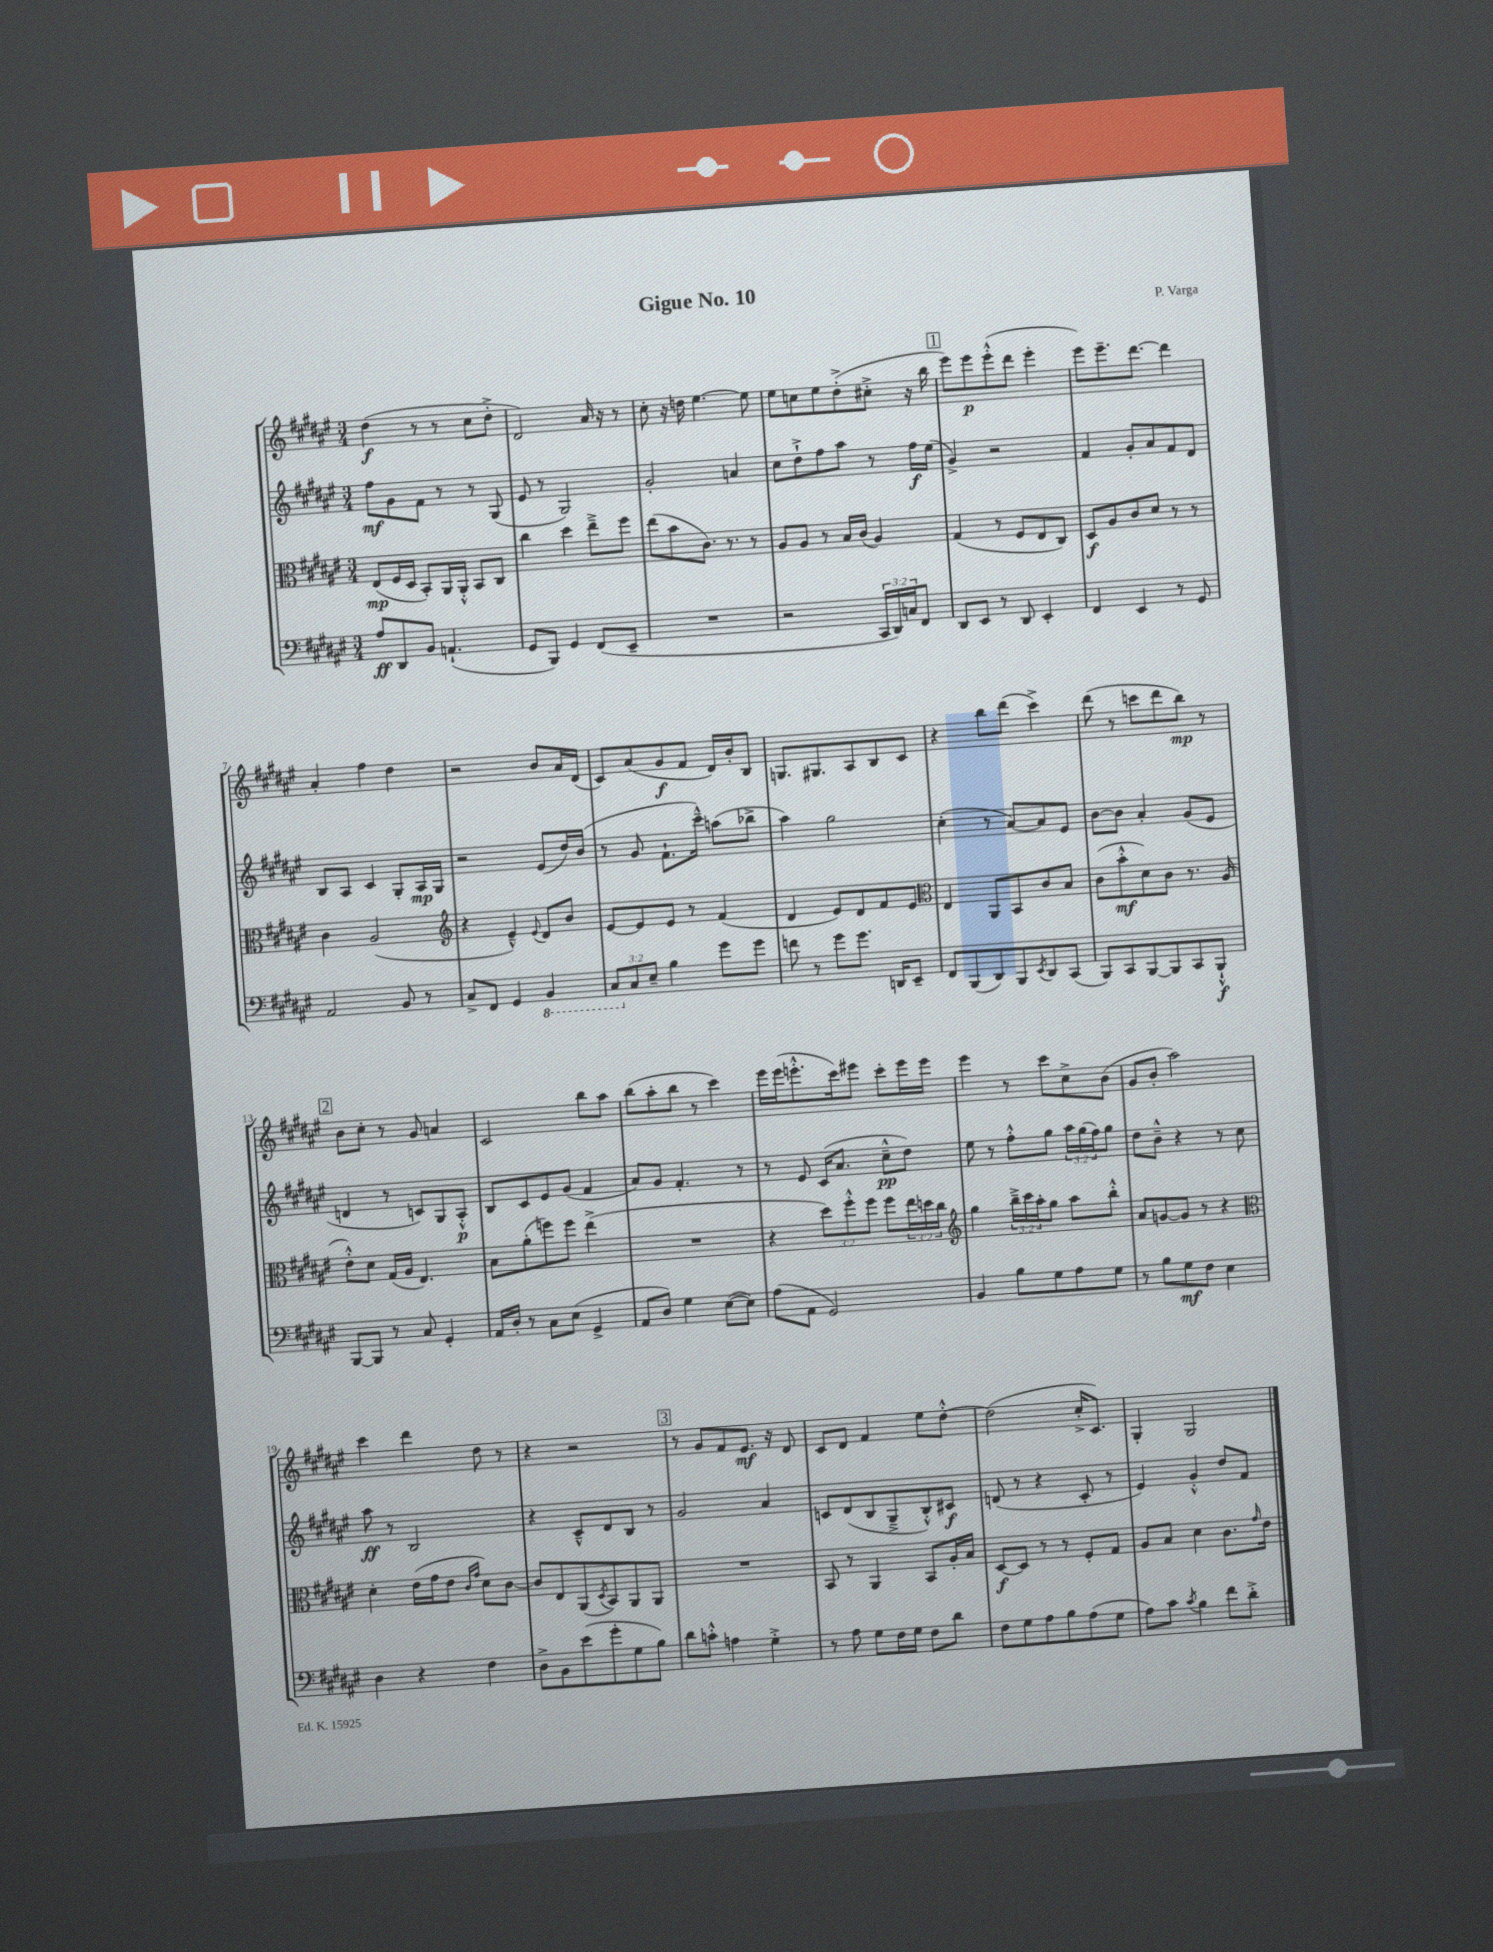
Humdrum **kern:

**kern	**dynam	**kern	**dynam	**kern	**dynam	**kern	**dynam
*part4	*part4	*part3	*part3	*part2	*part2	*part1	*part1
*staff4	*staff4	*staff3	*staff3	*staff2	*staff2	*staff1	*staff1
*clefF4	*	*clefC3	*	*clefG2	*	*clefG2	*
*k[f#c#g#d#a#e#]	*	*k[f#c#g#d#a#e#]	*	*k[f#c#g#d#a#e#]	*	*k[f#c#g#d#a#e#]	*
*M3/4	*	*M3/4	*	*M3/4	*	*M3/4	*
=1	=1	=1	=1	=1	=1	=1	=1
8A#/L	ff	(8E#/L	mp	8ff#\L	mf	(4dd#\	f
8DD#/	.	16F#/L	.	8g#\	.	.	.
.	.	16D#/JJ	.	.	.	.	.
8BB/J	.	8BB'/L)	.	8f#\J	.	8r	.
(4.AAn`/	.	16AA#/L	.	8r	.	8r	.
.	.	16AA#'^^/JJ	.	.	.	.	.
.	.	8BB/L	.	8r	.	8cc#\L	.
.	.	8C#/J	.	(8G#/	.	8dd#'^\J	.
=2	=2	=2	=2	=2	=2	=2	=2
8GG#/L	.	4cc#\	.	8e#/	.	2d#/)	.
8BBB/J)	.	.	.	8r	.	.	.
4GG#/	.	4dd#\	.	2G#/)	.	.	.
(8FF#/L	.	8ee#~^\L	.	.	.	16a#/	.
.	.	.	.	.	.	16r	.
8EE#~/J	.	8ff#\J	.	.	.	8r	.
=3	=3	=3	=3	=3	=3	=3	=3
2.r	.	(8ee#\L	.	2g#'/	.	8cc#'\	.
.	.	8b\	.	.	.	16r	.
.	.	.	.	.	.	16ddn\	.
.	.	8.c#\J)	.	.	.	[4.ee#\	.
.	.	8.r	.	.	.	.	.
.	.	.	.	4an/	.	.	.
.	.	8r	.	.	.	8ee#\]	.
=4	=4	=4	=4	=4	=4	=4	=4
2r	.	8A#/L	.	8cc#\L	.	8ee#\L	.
.	.	8A#/J	.	8dd#`^\	.	8ccn\	.
.	.	8r	.	8ff#\	.	8ee#\	.
.	.	16B/LL	.	8aa#\J	.	(8dd#'^\	.
.	.	(16c#/JJ	.	.	.	.	.
24CC#/LL	.	4A#/)	.	8r	.	8cc#X'^\J	.
24DD#/)	.	.	.	.	.	.	.
24Cn/J	.	.	.	.	.	.	.
8FF#/J	.	.	.	16ff#\LL	f	16r	.
.	.	.	.	(16ee#\JJ	.	16bb\	.
!!LO:REH:place=s1:t=1
=5	=5	=5	=5	=5	=5	=5	=5
8DD#/L	.	(4G#/	.	4g#^/)	.	8eee#\L)	.
8EE#/J	.	.	.	.	.	8eee#\	p
8r	.	8r	.	2r	.	(8eee#'^^\	.
8DD#/	.	8F#/L	.	.	.	8ddd#\J	.
4EE#'/	.	8E#/	.	.	.	4eee#'\	.
.	.	8C#/J)	.	.	.	.	.
=6	=6	=6	=6	=6	=6	=6	=6
4FF#/	.	8D#/L	f	4f#/	.	8eee#\L)	.
.	.	8A#/	.	.	.	8.eee#~\	.
4EE#/	.	8c#/	.	8g#'/L	.	.	.
.	.	.	.	.	.	[8.ddd#\J	.
.	.	8d#/J	.	8a#/	.	.	.
8r	.	8r	.	8f#/	.	4ddd#\]	.
8GG#/	.	8r	.	8d#/J	.	.	.
!!LO:LB:g=z
=7	=7	=7	=7	=7	=7	=7	=7
2AA#/	.	4c#\	.	8B/L	.	4a#'/	.
.	.	.	.	8A#/J	.	.	.
.	.	(2A#/	.	4c#/	.	4ff#\	.
8BB/	.	.	.	8G#'/L	.	4dd#\	.
8r	.	.	.	16A#/L	mp	.	.
.	.	.	.	16G#/JJ	.	.	.
=8	=8	=8	=8	=8	=8	=8	=8
*	*	*clefG2	*	*	*	*	*
8C#^/L	.	4r	.	2r	.	2r	.
8FF#/J	.	.	.	.	.	.	.
4GG#/	.	4e#~^^/)	.	.	.	.	.
.	.	8qqe#/	.	.	.	.	.
*8ba	*	*	*	*	*	*	*
4BBB/	.	8d#/L	.	(8e#/L	.	8b/L	.
.	.	8b/J	.	16dd#/L)	.	16a#/L	.
.	.	.	.	(16b/JJ	.	(16d#/JJ	.
=9	=9	=9	=9	=9	=9	=9	=9
12CC#/L	.	[8e#/L	.	8r	.	8c#/L)	.
*X8ba	*	*	*	*	*	*	*
12C#/	.	.	.	.	.	.	.
.	.	8e#/]	.	8g#/	.	(8a#/	.
12E#~/J	.	.	.	.	.	.	.
4B\	.	8e#/J	.	8.f#`\L	.	8g#/	f
.	.	8r	.	.	.	8f#/J	.
.	.	.	.	16ccc#~^^\Jk)	.	.	.
8g#\L	.	(4f#/	.	(8aan\L	.	16d#/LL)	.
.	.	.	.	.	.	16b'/J	.
8g#\J	.	.	.	8bb-X^\J	.	8B/J	.
=10	=10	=10	=10	=10	=10	=10	=10
8fn\	.	4d#/	.	4aa#\)	.	8.Gn/L	.
8r	.	.	.	.	.	.	.
.	.	.	.	.	.	8.G#X/	.
8g#\L	.	8e#/L)	.	2gg#\	.	.	.
8.g#\J	.	8d#/	.	.	.	8A#/	.
.	.	8f#/	.	.	.	8B/	.
16DDn/KL	.	.	.	.	.	.	.
8EE#~/J	.	8e#/J	.	.	.	8c#/J	.
=11	=11	=11	=11	=11	=11	=11	=11
*	*	*clefC3	*	*	*	*	*
8FF#/L	.	4E#/	.	(4cc#'\	.	4r	.
(8BBB/	.	.	.	.	.	.	.
8DD#/)	.	8AA#/L	.	8r	.	8bb\L	.
8BBB/	.	8BB/	.	[8a#/L)	.	(8ddd#\J	.
8qEE#/	.	.	.	.	.	.	.
8DD#/	.	8c#/	.	8a#/]	.	4ccc#^\)	.
(8CC#/J	.	8B/J	.	8e#/J	.	.	.
=12	=12	=12	=12	=12	=12	=12	=12
8BBB/L)	.	(8c#\L	.	[8b\L	.	(8ddd#\	.
8CC#/	.	8b'^^\	mf	8b\J]	.	8r	.
[8BBB/	.	8d#\)	.	4a#'/	.	8cccn\L	.
8BBB/]	.	8c#\J	.	.	.	8ddd#\	.
8CC#/	.	8.r	.	(8g#/L	.	8bb\J)	mp
8BBB`^^/J	f	.	.	8e#/J	.	8r	.
.	.	(16A#/	.	.	.	.	.
!!LO:LB:g=z
!!LO:REH:place=s1:t=2
=13	=13	=13	=13	=13	=13	=13	=13
[8BBB/L	.	8e#'^^\L)	.	4dn/	.	8b\L	.
8BBB/J]	.	8d#\J	.	.	.	8cc#'\J	.
8r	.	(16G#/LL	.	8r	.	8r	.
.	.	16A#/JJ	.	.	.	.	.
8C#/	.	4.E#/)	.	8cn/L)	.	8g#/	.
4GG#'/	.	.	.	8G#/	.	4an/	.
.	.	.	.	8A#'^^/J	p	.	.
=14	=14	=14	=14	=14	=14	=14	=14
16AA#/LL	.	8B\L	.	8B/L	.	2c#/	.
16D#'/JJ	.	.	.	.	.	.	.
8r	.	(8a#'\	.	8c#/	.	.	.
8C#\L	.	8ffn\)	.	8e#/	.	.	.
(8E#\J	.	8ff\J	.	(8g#/J	.	.	.
4GG#^/	.	(4ee#^\	.	4f#/	.	8bb\L	.
.	.	.	.	.	.	8aa#\J	.
=15	=15	=15	=15	=15	=15	=15	=15
8AA#/L	.	2.r	.	8a#/L)	.	(8bb\L	.
8D#/J)	.	.	.	8g#/J	.	8aa#'\	.
4G#\	.	.	.	4.f#'/	.	8bb\J	.
.	.	.	.	.	.	8r	.
([8E#\L	.	.	.	.	.	4ccc#\)	.
8E#\J])	.	.	.	8r	.	.	.
=16	=16	=16	=16	=16	=16	=16	=16
(8A#\L	.	4r	.	8r	.	16eee#\LL	.
.	.	.	.	.	.	(16eee#\J	.
8AA#\J	.	.	.	8e#/	.	8.eeen'^^\	.
2GG#/)	.	12dd#\L)	.	(16c#/KL	.	.	.
.	.	.	.	8.a#/J	.	16ccc#\k)	.
.	.	12ff#'^^\	.	.	.	.	.
.	.	.	.	.	.	8eee#X\J	.
.	.	12ff#\J	.	.	.	.	.
.	.	8ff#\L	.	8cc#~^^\L	pp	8ccc#'\L	.
.	.	24ee#\L	.	8dd#\J)	.	16eee#\L	.
.	.	24ddn\	.	.	.	.	.
.	.	.	.	.	.	16eee#\JJ	.
.	.	24cc#\JJ	.	.	.	.	.
=17	=17	=17	=17	=17	=17	=17	=17
*	*	*clefG2	*	*	*	*	*
4BB/	.	4gg#\	.	8ee#\	.	4eee#\	.
.	.	.	.	8r	.	.	.
8B\L	.	24bb~^\LL	.	8ff#'^^\L	.	8r	.
.	.	24ccc#\	.	.	.	.	.
.	.	24aa#'\J	.	.	.	.	.
8G#\	.	8gg#\J	.	8gg#\J	.	8ccc#\L	.
8A#\	.	8aa#\L	.	24aa#\LL	.	8cc#^\	.
.	.	.	.	(24gg#\	.	.	.
.	.	.	.	24ff#\J)	.	.	.
8G#\J	.	8bb'^^\J	.	8gg#\J	.	(8b\J	.
=18	=18	=18	=18	=18	=18	=18	=18
8r	.	8a#/L	.	8dd#\L	.	8g#/L	.
8B\L	.	[8gn/	.	8b~^^\J	.	8b'/J	.
8G#\	mf	8g/J]	.	4r	.	2aa#\)	.
8F#\J	.	8r	.	.	.	.	.
4E#\	.	4r	.	8r	.	.	.
.	.	.	.	8cc#\	.	.	.
!!LO:LB:g=z
=19	=19	=19	=19	=19	=19	=19	=19
*	*	*clefC3	*	*	*	*	*
4D#\	.	4d#'\	.	8aa#\	ff	4ccc#\	.
.	.	.	.	8r	.	.	.
4r	.	(16e#\LL	.	2B/	.	4ddd#\	.
.	.	16g#\J	.	.	.	.	.
.	.	8e#\J	.	.	.	.	.
.	.	16qqc#/LL	.	.	.	.	.
.	.	16qqg#/JJ	.	.	.	.	.
4F#\	.	8d#\L)	.	.	.	8dd#\	.
.	.	[8c#\J	.	.	.	8r	.
=20	=20	=20	=20	=20	=20	=20	=20
8D#^\L	.	8c#/L]	.	4r	.	4r	.
8BB\	.	8E#/	.	.	.	.	.
(8e#\	.	(8AA#/	.	8c#~^^/L	.	2r	.
.	.	8qD#/	.	.	.	.	.
8g#'\	.	8BB/)	.	8d#/	.	.	.
8G#\	.	8AA#/	.	8B/J	.	.	.
8B\J)	.	8AA#/J	.	8r	.	.	.
!!LO:REH:place=s1:t=3
=21	=21	=21	=21	=21	=21	=21	=21
8d#\L	.	2.r	.	2g#/	.	8r	.
8cn'^^\J	.	.	.	.	.	8g#/L	.
4An\	.	.	.	.	.	8f#/	.
.	.	.	.	.	.	8.e#/J	mf
4G#'^\	.	.	.	4a#/	.	.	.
.	.	.	.	.	.	16r	.
.	.	.	.	.	.	8d#/	.
=22	=22	=22	=22	=22	=22	=22	=22
8r	.	8BB/	.	8cn/L	.	8c#/L	.
8A#\	.	8r	.	(8d#/	.	8d#/J	.
8G#\L	.	4AA#/	.	8B/	.	4f#/	.
16F#\L	.	.	.	8G#~^/	.	.	.
16G#\JJ	.	.	.	.	.	.	.
8F#\L	.	8BB/L	.	8B'^^/)	.	8ee#\L	.
8d#\J	.	16A#'/L	.	8c#X/J	f	[8dd#'^^\J	.
.	.	16B/JJ	.	.	.	.	.
=23	=23	=23	=23	=23	=23	=23	=23
8F#\L	.	[8D#/L	f	(8dn/	.	(2dd#\]	.
8G#\	.	8D#/J]	.	8r	.	.	.
8A#\	.	8r	.	4r	.	.	.
8B\	.	8r	.	.	.	.	.
(8A#\	.	8F#'/L	.	8c#'/	.	16cc#'^/KL	.
.	.	.	.	.	.	8.c#/J)	.
8G#\J	.	8G#/J	.	8r	.	.	.
=24	=24	=24	=24	=24	=24	=24	=24
8A#\L)	.	8A#/L	.	4e#/)	.	4G#'/	.
8c#\J	.	8B/J	.	.	.	.	.
8qc#/	.	.	.	.	.	.	.
4B\	.	4d#\	.	4g#'^^/	.	2G#/	.
8f#\L	.	8.c#\L	.	8dd#/L	.	.	.
8d#'^\J	.	.	.	8f#/J	.	.	.
.	.	16qqg#/	.	.	.	.	.
.	.	16e#\Jk	.	.	.	.	.
==	==	==	==	==	==	==	==
*-	*-	*-	*-	*-	*-	*-	*-
